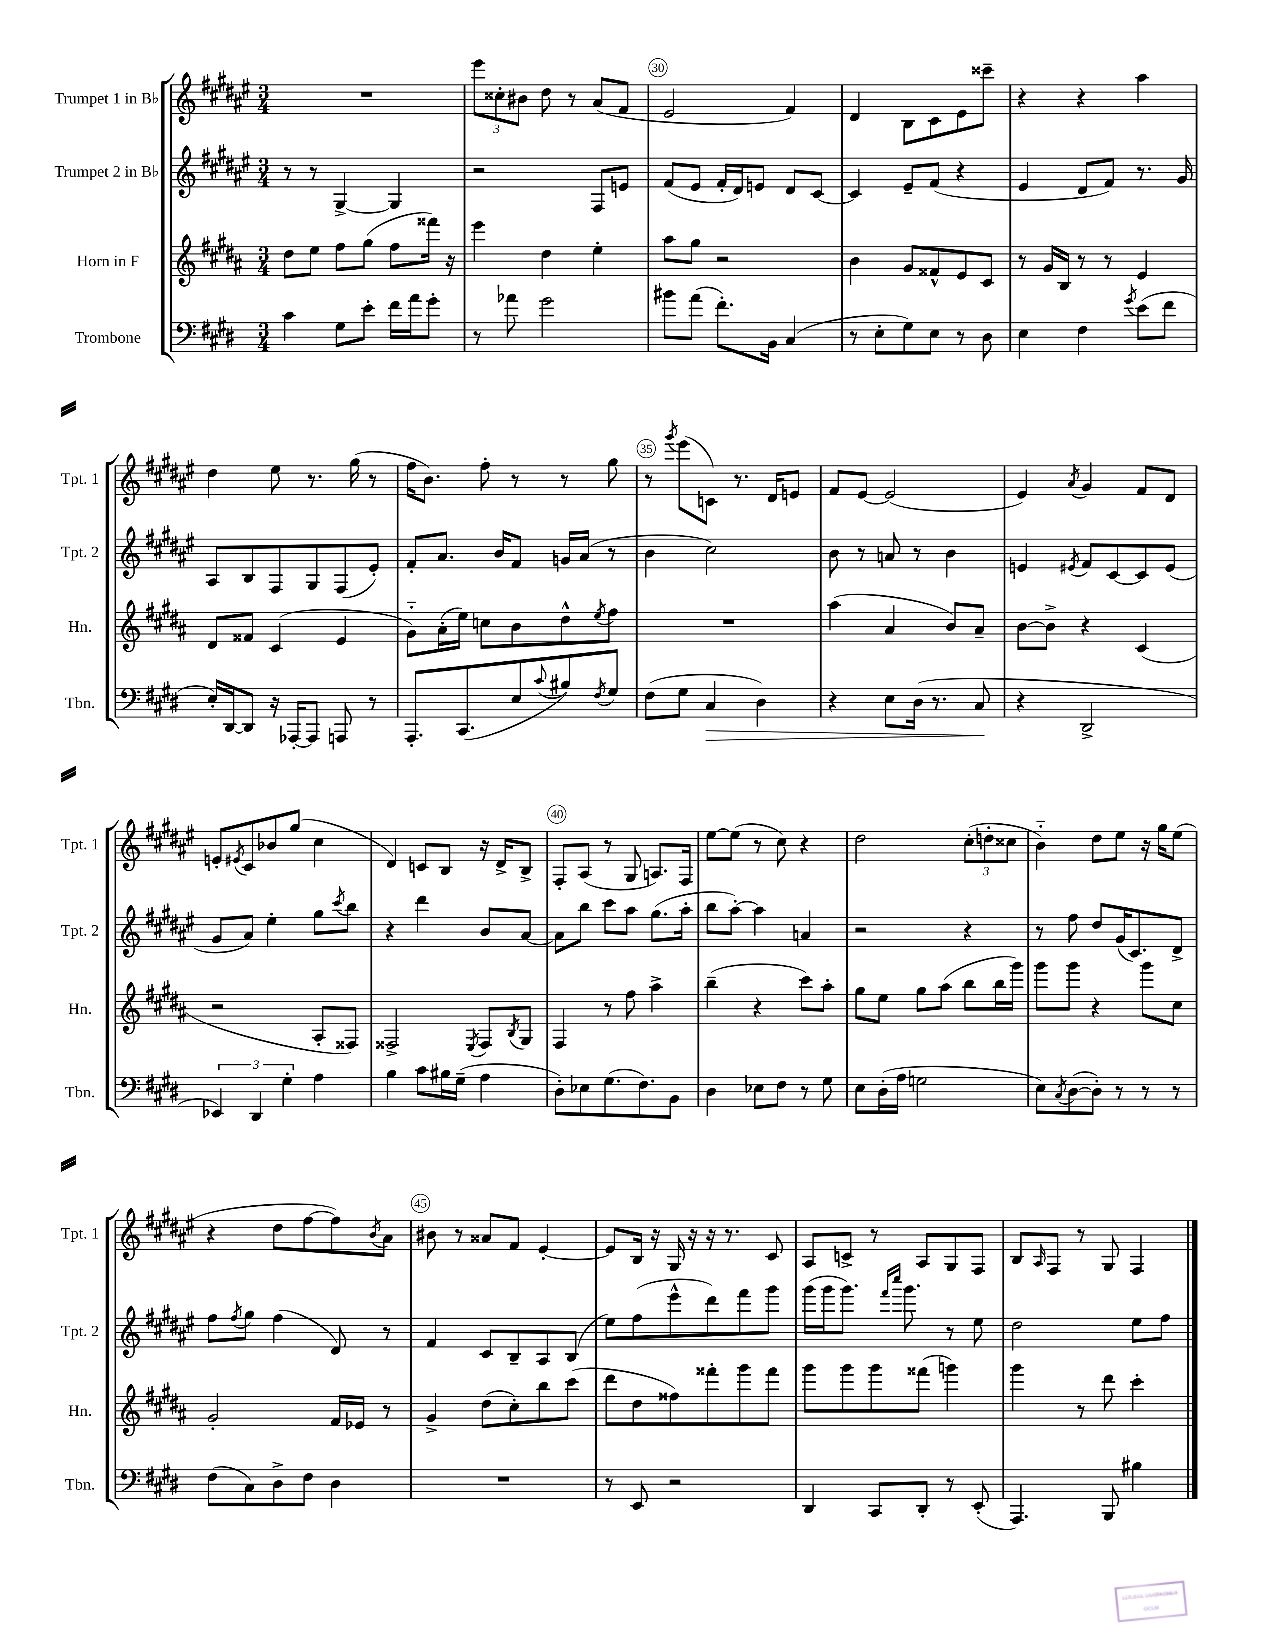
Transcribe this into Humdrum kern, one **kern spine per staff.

**kern	**kern	**kern	**kern
*staff4	*staff3	*staff2	*staff1
*clefF4	*clefG2	*clefG2	*clefG2
*k[f#c#g#d#]	*k[f#c#g#d#a#]	*k[f#c#g#d#a#e#]	*k[f#c#g#d#a#e#]
*M3/4	*M3/4	*M3/4	*M3/4
4c#\	8dd#\L	8r	2.r
.	8ee\J	8r	.
8G#\L	8ff#\L	[4G#^/	.
8e'\J	(8gg#\J	.	.
16f#\LL	8ff#\L	4G#/]	.
16a\J	.	.	.
8g#'\J	16fff##\Jk)	.	.
.	16r	.	.
=	=	=	=
8r	4eee\	2r	12eee#\L
.	.	.	12cc##'\
8a-\	.	.	.
.	.	.	12b#\J
2g#\	4dd#\	.	8dd#\
.	.	.	8r
.	4ee'\	8F#/L	(8a#/L
.	.	8e/J	8f#/J
=	=	=	=
8b#\L	8aa#\L	(8f#/L	2e#/
(8a\J	8gg#\J	8e#/J	.
8.f#'\L)	2r	16f#'/LL	.
.	.	16d#/J)	.
.	.	8e/J	.
16BB\Jk	.	.	.
(4C#/	.	8d#/L	4f#/)
.	.	[8c#/J	.
=	=	=	=
8r	4b\	4c#/]	4d#/
8E'\L	.	.	.
8G#\)	8g#/L	8e#~/L	8B\L
8E\J	8f##^^/	(8f#/J	8c#\
8r	8e/	4r	8e#\
8D#\	8c#/J	.	8ccc##~\J
=	=	=	=
4E\	8r	4e#/	4r
.	16g#/LL	.	.
.	16B/JJ	.	.
4F#\	8r	8d#/L	4r
.	8r	8f#/J)	.
8qg#/	.	.	.
(8e\L	4e/	8.r	4aa#\
8f#\J	.	.	.
.	.	16g#/	.
=	=	=	=
16E'/LL)	8d#/L	8A#/L	4dd#\
[16DD#/J	.	.	.
8DD#/]J	8f##/J	8B/	.
16r	(4c#/	8F#/	8ee#\
[16AAA-'/LK	.	.	.
8AAA-/]J	.	8G#/	8.r
8AAA/	4e/	(8F#/	.
.	.	.	(16gg#\
8r	.	8e#'/J)	8r
=	=	=	=
8.AAA'/L	8g#'~\L)	8f#'/L	16ff#\LK
.	.	.	8.b\J)
.	(16a#'\L	8.a#/J	.
(8.CC#/	16ee\JJ)	.	.
.	8cc\L	.	8ff#'\
.	.	16b/LK	.
8E/	8b\	8f#/J	8r
8qqc#/	.	.	.
8B#/)	8dd#^^\	16g/LL	8r
.	.	(16a#/JJ	.
8qF#/	8qee/	.	.
8G#/J	8ff#\J	8r	8gg#\
=	=	=	=
(8F#\L	2.r	4b\	8r
.	.	.	8qggg#/
8G#\J	.	.	(8eee#\L
4C#/	.	2cc#\)	8c\J)
.	.	.	8.r
4D#\)	.	.	.
.	.	.	16d#/LK
.	.	.	8e/J
=	=	=	=
4r	(4aa#\	8b\	8f#/L
.	.	8r	[8e#/J
8E\L	4a#/	8a/	(2e#/]
(16D#\Jk	.	8r	.
8.r	.	.	.
.	8b/L)	4b\	.
8C#/	8a#~/J	.	.
=	=	=	=
4r	[8b\L	4e/	4e#/)
.	8b^\]J	.	.
.	.	8qe#/	8qa#/
2DD#^/	4r	8f#/L	4g#/
.	.	[8c#/	.
.	(4c#/	8c#/]	8f#/L
.	.	(8e#/J	8d#/J
=	=	=	=
6EE-/)	2r	8g#/L	8e'/L
.	.	.	8qe#/
.	.	8a#/J)	8c#/
6DD#/	.	.	.
.	.	4ee#'\	8b-/
6G#'\	.	.	.
.	.	.	(8gg#/J
4A\	8A#'/L	8gg#\L	4cc#\
.	.	8qccc#/	.
.	8F##/J)	8bb\J	.
=	=	=	=
4B\	2F##^/	4r	4d#/)
8c#\L	.	4ddd#\	8c/L
16B#\L	.	.	8B/J
(16G#~\JJ	.	.	.
.	8qE/	.	.
4A\	8F##/L	8b/L	16r
.	.	.	16d#^/LK
.	8qB/	.	.
.	8G#/J	[8a#/J	8B^/J
=	=	=	=
8D#'\L)	4F#/	8a#\]L	8F#'/L
8E-\	.	8bb\J	(8A#/J
(8.G#\	8r	8ccc#\L	8r
.	8ff#\	8aa#\J	8G#/
8.F#\)	.	.	.
.	4aa#^\	(8.gg#\L	8.A/L)
8BB\J	.	.	.
.	.	16aa#'\Jk	16F#/Jk
=	=	=	=
4D#\	(4bb~\	8bb\L	[8ee#\L
.	.	[8aa#'\J)	(8ee#\]J
8E-\L	4r	4aa#\]	8r
8F#\J	.	.	8cc#\)
8r	8ccc#\L)	4a/	4r
8G#\	8aa#'\J	.	.
=	=	=	=
8E\L	8gg#\L	2r	2dd#\
(16D#'\L	8ee\J	.	.
16A\JJ	.	.	.
2G\	8gg#\L	.	.
.	(8aa#\J	.	.
.	8bb\L	4r	(12cc#'\L
.	.	.	12dd'\
.	16bb\L	.	.
.	.	.	12cc##\J
.	16ggg#\JJ)	.	.
=	=	=	=
8E\L)	8ggg#\L	8r	4b'~\)
8qC#/	.	.	.
([8D#\	8ggg#\J	8ff#\	.
8D#'\]J)	4r	8dd#/L	8dd#\L
8r	.	(16g#/K	8ee#\J
.	.	8.c#/)	.
8r	8ggg#\L	.	16r
.	.	.	16gg#\LK
8r	8cc#\J	8d#^/J	(8ee#\J
=	=	=	=
(8F#\L	2g#'/	8ff#\L	4r
.	.	8qff#/	.
8C#\)	.	8gg#\J	.
8D#^\	.	(4ff#\	8dd#\L
8F#\J	.	.	[8ff#\
4D#\	16f#/LL	8d#/)	8ff#\])
.	16e-/JJ	.	.
.	.	.	8qb/
.	8r	8r	8a#\J
=	=	=	=
2.r	4g#^/	4f#/	8b#\
.	.	.	8r
.	(8dd#\L	8c#/L	8a##/L
.	8cc#'\)	8B~/	8f#/J
.	8bb\	8A#/	[4e#'/
.	(8ccc#\J	(8B/J	.
=	=	=	=
8r	8ddd#\L	8ee#\L)	8e#/]L
8EE/	8dd#\	(8ff#\	16B/Jk
.	.	.	16r
2r	8ff##\)	8eee#^^\	16G#/
.	.	.	16r
.	8fff##'\	8ddd#\)	16r
.	.	.	8.r
.	8ggg#\	8fff#\	.
.	8fff##\J	8ggg#\J	8c#/
=	=	=	=
4DD#/	8ggg#\L	(16ggg#\LL	8A#/L
.	.	16ggg#\J	.
.	8ggg#\	8.ggg#\J)	8c^/J
8CC#/L	8ggg#\	.	8r
.	.	16qqfff#/LL	.
.	.	16qqcccc#/JJ	.
.	.	8.ggg#\	.
8DD#'/J	(8fff##\J	.	8A#/L
8r	4ggg\)	8r	8G#/
(8EE'/	.	8ee#\	8F#/J
=	=	=	=
4.AAA/)	4ggg#\	2dd#\	8B/L
.	.	.	16qqA#/
.	.	.	8F#/J
.	8r	.	8r
8BBB/	8ddd#\	.	8G#/
4B#\	4ccc#'\	8ee#\L	4F#/
.	.	8ff#\J	.
==	==	==	==
*-	*-	*-	*-
